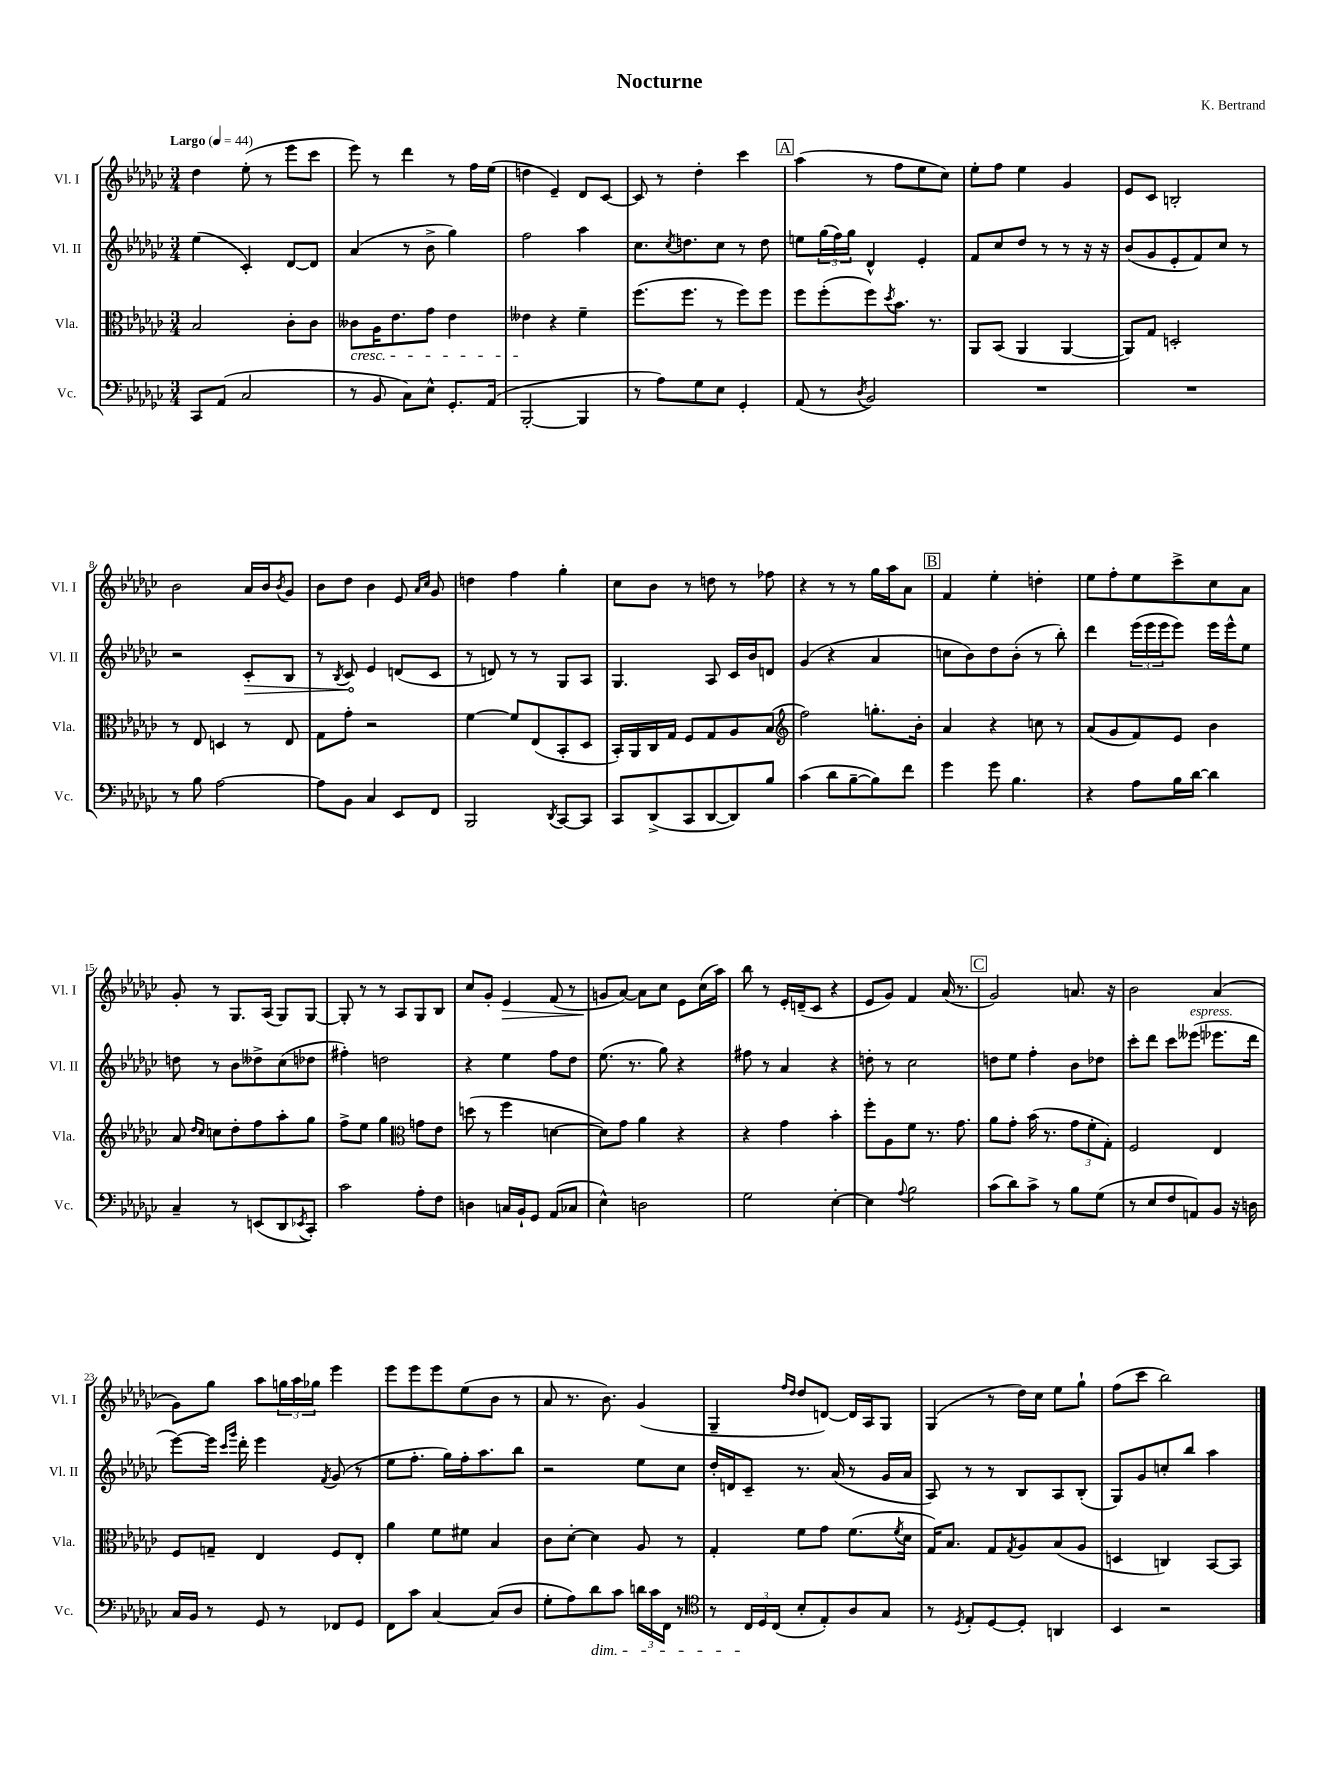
\header { title = "Nocturne" composer = "K. Bertrand" }
<<
\new StaffGroup <<
\new Staff = "s0" \with { instrumentName = "Vl. I" shortInstrumentName = "Vl. I" } {
    \clef treble \key ges \major \numericTimeSignature \time 3/4 \tempo "Largo" 4 = 44
    des''4 ees''8-.( r8 ees'''8 ces'''8 |
    ees'''8) r8 des'''4 r8 f''16 ees''16( |
    d''4 ees'4--) des'8 ces'8~ |
    ces'8 r8 des''4-. ces'''4 |
    \mark \markup { \box "A" } aes''4( r8 f''8 ees''8 ces''8) |
    ees''8-. f''8 ees''4 ges'4 |
    ees'8 ces'8 b2-. |
    bes'2 aes'16 bes'16 \acciaccatura { bes'8 } ges'8 |
    bes'8 des''8 bes'4 ees'8 \grace { aes'16 ces''16 } ges'8 |
    d''4 f''4 ges''4-. |
    ces''8 bes'8 r8 d''8 r8 fes''8 |
    r4 r8 r8 ges''16 aes''16 aes'8 |
    \mark \markup { \box "B" } f'4 ees''4-. d''4-. |
    ees''8 f''8-. ees''8 ces'''8-> ces''8 aes'8 |
    ges'8-. r8 ges8. aes16( ges8) ges8~ |
    ges8-. r8 r8 aes8 ges8 bes8 |
    ces''8 ges'8-. ees'4\> f'8( r8 |
    g'8\! aes'8~) aes'8 ces''8 ees'8 ces''16( aes''16) |
    bes''8 r8 ees'16-. d'16--( ces'8 r4 |
    ees'8 ges'8) f'4 aes'16( r8. |
    \mark \markup { \box "C" } ges'2) a'8. r16 |
    bes'2 aes'4( |
    ges'8) ges''8 aes''8 \tuplet 3/2 { g''16 aes''16 ges''16 } ees'''4 |
    ees'''8 ees'''8 ees'''8 ees''8( bes'8 r8 |
    aes'8 r8. bes'8.) ges'4( |
    ges4-- \grace { f''16 des''16 } des''8 d'8~) d'16 aes16 ges8 |
    ges4( r8 des''16) ces''16 ees''8 ges''8-! |
    f''8( ces'''8 bes''2) \bar "|." |
}
\new Staff = "s1" \with { instrumentName = "Vl. II" shortInstrumentName = "Vl. II" } {
    \clef treble \key ges \major \numericTimeSignature \time 3/4
    ees''4( ces'4-.) des'8~ des'8 |
    aes'4( r8 bes'8-> ges''4) |
    f''2 aes''4 |
    ces''8. \acciaccatura { ces''8 } d''8. ces''8 r8 d''8 |
    \mark \markup { \box "A" } e''8 \tuplet 3/2 { ges''16( f''16) ges''16 } des'4-^ ees'4-. |
    f'8 ces''8 des''8 r8 r8 r16 r16 |
    bes'8( ges'8 ees'8-. f'8) ces''8 r8 |
    r2 \once \override Hairpin.circled-tip = ##t ces'8-.\> bes8 |
    r8 \acciaccatura { bes8 } ces'8\! ees'4 d'8( ces'8 |
    r8 d'8) r8 r8 ges8 aes8 |
    ges4. aes8 ces'16 bes'16 d'8 |
    ges'4( r4 aes'4 |
    \mark \markup { \box "B" } c''8 bes'8) des''8 bes'8-.( r8 bes''8-.) |
    des'''4 \tuplet 3/2 { ees'''16( ees'''16 ees'''16 } ees'''8) ees'''16 ees'''16-^ ees''8 |
    d''8 r8 bes'8 deses''8-> ces''8( des''8 |
    fis''4-.) d''2 |
    r4 ees''4 f''8 des''8 |
    ees''8.( r8. ges''8) r4 |
    fis''8 r8 aes'4 r4 |
    d''8-. r8 ces''2 |
    \mark \markup { \box "C" } d''8 ees''8 f''4-. bes'8 des''8 |
    ces'''8-. des'''8 ces'''8 eeses'''8^\markup { \italic "espress." }( ees'''8. des'''16 |
    ees'''8~) ees'''16 \grace { ces'''16 ges'''16 } des'''16-. ees'''4 \acciaccatura { f'8 } ges'8( r8 |
    ees''8 f''8.-. ges''16) f''16-. aes''8. bes''8 |
    r2 ees''8 ces''8 |
    des''16-. d'16 ces'8-- r8. aes'16( r8 ges'16 aes'16 |
    aes8) r8 r8 bes8 aes8 bes8-.( |
    ges8) ges'8 c''8-. bes''8 aes''4 \bar "|." |
}
\new Staff = "s2" \with { instrumentName = "Vla." shortInstrumentName = "Vla." } {
    \clef alto \key ges \major \numericTimeSignature \time 3/4
    bes2 ces'8-. ces'8 |
    ceses'8\cresc aes16 ees'8. ges'8 ees'4 |
    eeses'4\! r4 f'4-- |
    f''8.( f''8. r8 f''8) f''8 |
    \mark \markup { \box "A" } f''8 f''8-.( f''8) \acciaccatura { des''8 } bes'8. r8. |
    aes,8 bes,8( aes,4 aes,4~ |
    aes,8) ges8 d2-. |
    r8 ees8 d4 r8 ees8 |
    ges8 ges'8-. r2 |
    f'4~ f'8 ees8( bes,8-. des8 |
    bes,16-.) aes,16 ces16 ges16 f8 ges8 aes8 bes8( |
    \clef treble f''2) g''8.-. bes'16-. |
    \mark \markup { \box "B" } aes'4 r4 c''8 r8 |
    aes'8( ges'8 f'8) ees'8 bes'4 |
    aes'8 \grace { des''16 ces''16 } c''8 des''8-. f''8 aes''8-. ges''8 |
    f''8-> ees''8 ges''4 \clef alto g'8 ees'8 |
    d''8( r8 f''4 d'4~ |
    d'8) ges'8 aes'4 r4 |
    r4 ges'4 bes'4-. |
    f''8-. aes8 f'8 r8. ges'8. |
    \mark \markup { \box "C" } aes'8 ges'8-. bes'16( r8. \tuplet 3/2 { ges'8 f'8-. ges8-.) } |
    f2 ees4 |
    f8 g8-- ees4 f8 ees8-. |
    aes'4 f'8 fis'8 bes4 |
    ces'8 des'8~-. des'4 aes8 r8 |
    ges4-. f'8 ges'8 f'8.( \acciaccatura { f'8 } des'16 |
    ges16) bes8. ges8 \acciaccatura { ges8 } aes8 bes8( aes8 |
    d4 c4) bes,8~ bes,8 \bar "|." |
}
\new Staff = "s3" \with { instrumentName = "Vc." shortInstrumentName = "Vc." } {
    \clef bass \key ges \major \numericTimeSignature \time 3/4
    ces,8 aes,8( ces2 |
    r8 bes,8 ces8) ees8-^ ges,8.-. aes,16( |
    bes,,2~-. bes,,4 |
    r8 aes8) ges8 ees8 ges,4-. |
    \mark \markup { \box "A" } aes,8( r8 \acciaccatura { des8 } bes,2) |
    R2. |
    R2. |
    r8 bes8 aes2~ |
    aes8 bes,8 ces4 ees,8 f,8 |
    bes,,2 \acciaccatura { des,8 } ces,8~ ces,8 |
    ces,8 des,8->( ces,8 des,8~ des,8) bes8 |
    ces'4( des'8 bes8~-- bes8) f'8 |
    \mark \markup { \box "B" } ges'4 ges'8 bes4. |
    r4 aes8 bes16 des'16~ des'4 |
    ces4-- r8 e,8( des,8 \acciaccatura { ees,8 } ces,8-.) |
    ces'2 aes8-. f8 |
    d4 c16 bes,16-! ges,8 aes,8( ces8 |
    ees4-^) d2 |
    ges2 ees4~-. |
    ees4 \appoggiatura { aes8 } bes2 |
    \mark \markup { \box "C" } ces'8( des'8) ces'8-> r8 bes8 ges8( |
    r8 ees8 f8 a,8) bes,8 r16 d16 |
    ces16 bes,16 r8 ges,8 r8 fes,8 ges,8 |
    f,8 ces'8 ces4~ ces8( des8 |
    ges8-. aes8) des'8\dim ces'8 \tuplet 3/2 { d'16 ces'16 f,16 } r8 |
    \clef tenor r8 \tuplet 3/2 { ces16\! des16 ces16( } bes8-. ees8-.) aes8 ges8 |
    r8 \acciaccatura { des8 } ees8-. des8~ des8-. a,4 |
    bes,4 r2 \bar "|." |
}
>>
>>
